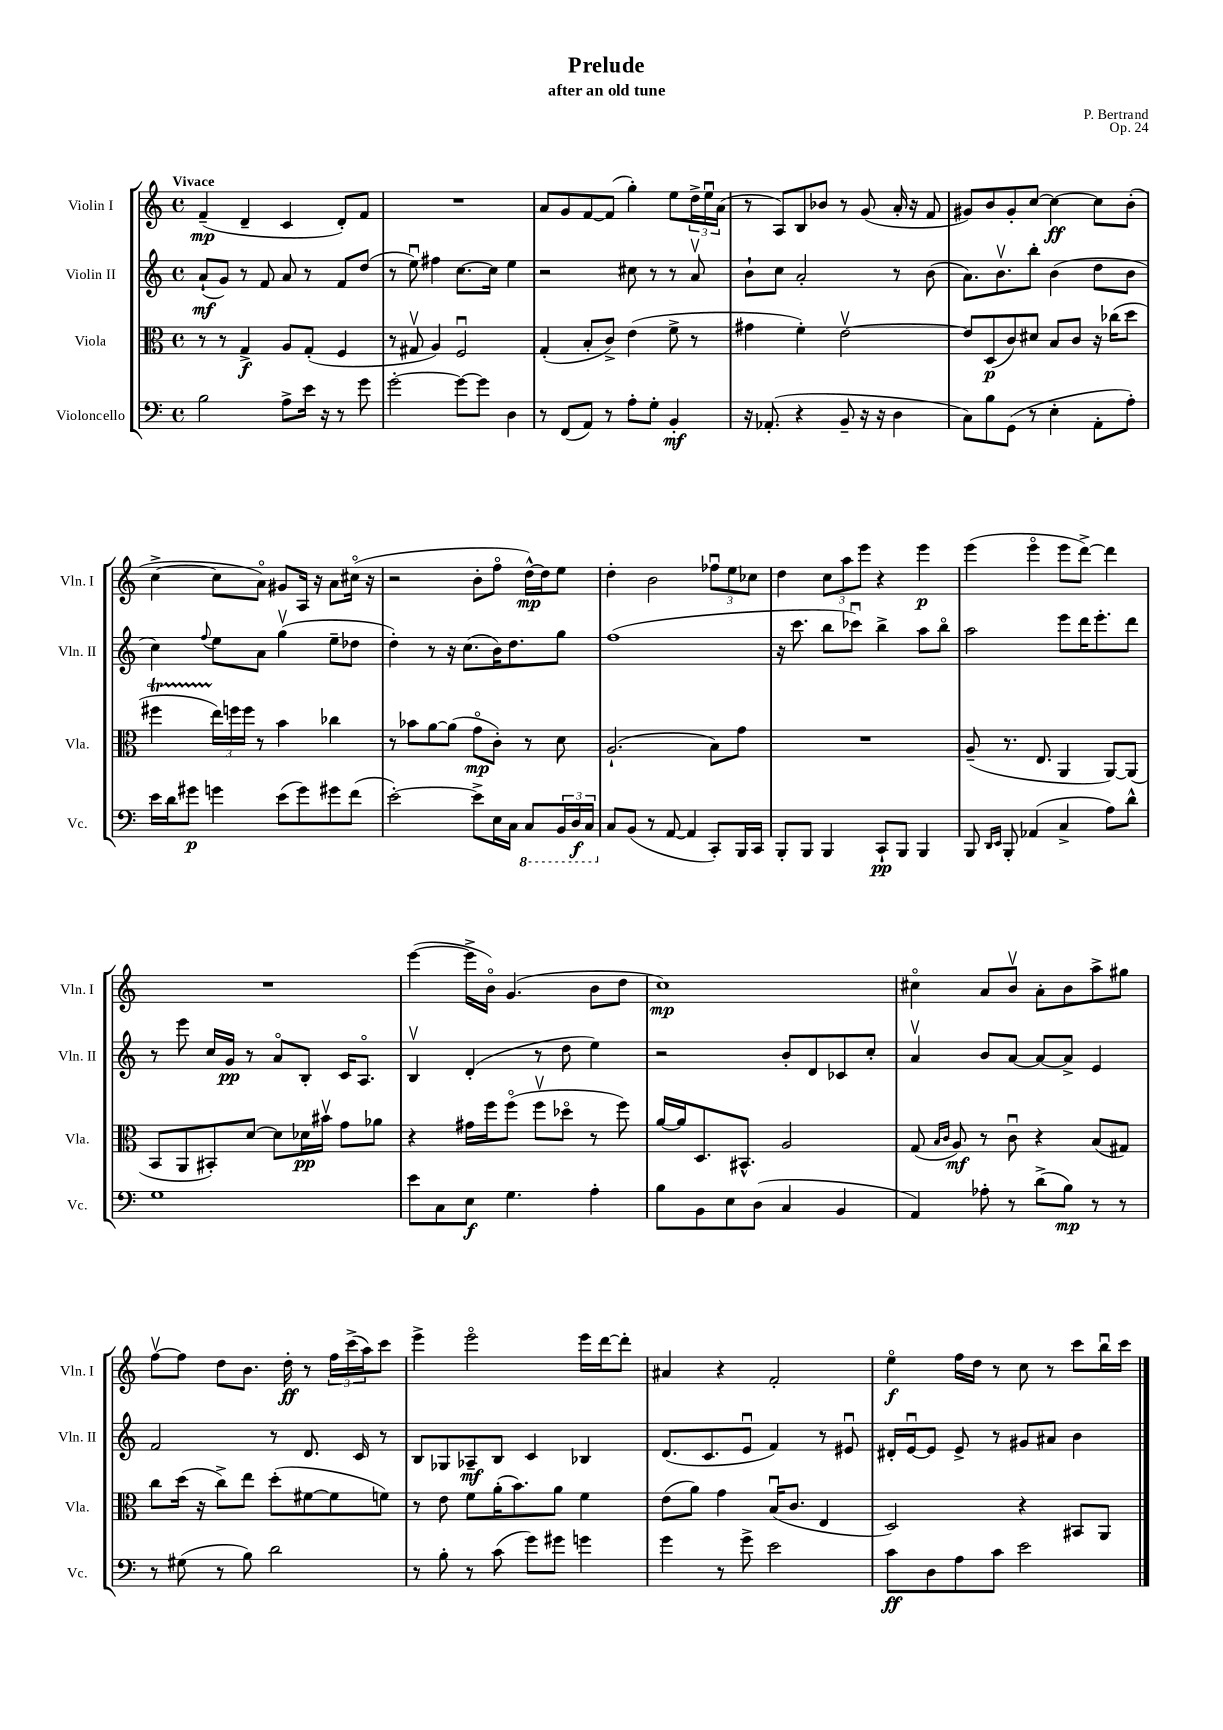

**kern	**kern	**kern	**kern
*staff4	*staff3	*staff2	*staff1
*clefF4	*clefC3	*clefG2	*clefG2
*k[]	*k[]	*k[]	*k[]
*M4/4	*M4/4	*M4/4	*M4/4
*met(c)	*met(c)	*met(c)	*met(c)
2B	8r	(8a`	(4f~
.	8r	8g)	.
.	4G^	8r	4d~
.	.	8f	.
8A^	8A	8a	4c
16e	(8G'	8r	.
16r	.	.	.
8r	4F	8f	8d')
8g	.	(8dd	8f
=	=	=	=
[2g'	8r	8r	1r
.	8G#v	8eeu)	.
.	4A)	4ff#	.
8g_	2Fu	[8.cc	.
8g]	.	.	.
.	.	16cc]	.
4D	.	4ee	.
=	=	=	=
8r	(4G'	2r	8a
(8FF	.	.	8g
8AA)	8B'	.	[8f
8r	8c^)	.	(8f]
8A'	(4e	8cc#	4gg')
8G'	.	8r	.
4BB'	8f^	8r	8ee
.	8r	8av	24dd^
.	.	.	24eeu
.	.	.	(24a
=	=	=	=
16r	4g#	8b`	8r
(8.AA-'	.	.	.
.	.	8cc	8A)
4r	4f')	2a'	8B
.	.	.	8b-
8BB~	[2ev	.	8r
16r	.	.	(8g
16r	.	.	.
4D	.	8r	16a'
.	.	.	16r
.	.	(8b	8f
=	=	=	=
8C)	8e]	8.a)	8g#)
8B	(8D	.	8b
.	.	8.bv	.
(8GG	8c)	.	8g#'
8r	8d#	8bb'	[8cc
4E'	8B	(4b	4cc_
.	8c	.	.
8AA'	16r	8dd	8cc]
.	(16cc-	.	.
8A')	8dd	8b	(8b'
=	=	=	=
16e	4ff#	4cc)	[4cc^
16d	.	.	.
8g#	.	.	.
.	.	8qqff	.
4g	24ee)	8ee	8cc]
.	24ff	.	.
.	24ff	.	.
.	8r	8a	8ao)
(8e	4b	(4ggv	8g#
8g)	.	.	16A
.	.	.	16r
8g#	4cc-	8ee~	8a
(8f	.	8dd-	(16cc#o
.	.	.	16r
=	=	=	=
[2e')	8r	4dd')	2r
.	8b-	.	.
.	[8a	8r	.
.	(8a]	16r	.
.	.	(8.cc	.
8e^]	8go	.	8b'
16E	8c')	16b)	8ffo
16C	.	8.dd	.
8CC	8r	.	[16dd^^)
.	.	.	16dd]
24BBB	8d	8gg	8ee
24DD	.	.	.
24CC	.	.	.
=	=	=	=
8C	(2.A`	(1ff	4dd'
(8BB	.	.	.
8r	.	.	2b
[8AA	.	.	.
4AA]	.	.	.
8CC')	8B)	.	12ff-u
.	.	.	12ee
16BBB	8g	.	.
.	.	.	12cc-
16CC	.	.	.
=	=	=	=
8BBB'	1r	16r	4dd
.	.	8.ccc	.
8BBB	.	.	.
4BBB	.	8bb	12cc
.	.	.	12aa
.	.	8ccc-u)	.
.	.	.	12eee
8CC`	.	4bb^	4r
8BBB	.	.	.
4BBB	.	8aa	4eee
.	.	8bbo	.
=	=	=	=
8BBB	(8A~	2aa	(4eee
16qqDD	.	.	.
16qqEE	.	.	.
8BBB'	8.r	.	.
(4AA-	.	.	4eeeo
.	8.E	.	.
4C^	4AA	8eee	8eee
.	.	16ddd	[8ddd^)
.	.	8.eee'	.
8A)	[8AA)	.	4ddd]
8d^^	(8AA]	8ddd	.
=	=	=	=
1G	8BB	8r	1r
.	8AA	8eee	.
.	8BB#')	16cc	.
.	.	16g	.
.	[8d	8r	.
.	8d]	8ao	.
.	16d-	8B'	.
.	16b#v	.	.
.	8g	16c	.
.	.	8.Ao	.
.	8a-	.	.
=	=	=	=
8e	4r	4Bv	([4eee
8C	.	.	.
8E	16g#	(4d'	16eee^]
.	16ff	.	16bo)
4.G	(8ffo	.	(4.g
.	8ffv	8r	.
.	8dd-o	8dd	.
4A'	8r	4ee)	8b
.	8ff)	.	8dd
=	=	=	=
8B	[16a	2r	1cc)
.	16a]	.	.
8BB	8.D	.	.
8E	.	.	.
.	8.BB#^^	.	.
(8D	.	.	.
4C	2A	8b'	.
.	.	8d	.
4BB	.	8c-	.
.	.	8cc'	.
=	=	=	=
4AA)	(8G	4av	4cc#o
.	16qqB	.	.
.	16qqc	.	.
.	8A)	.	.
8A-'	8r	8b	8a
8r	8cu	[8a	8bv
(8d^	4r	8a_	8a'
8B)	.	8a^]	8b
8r	(8B	4e	8aa^
8r	8G#)	.	8gg#
=	=	=	=
8r	8cc	2f	[8ffv
(8G#	(16dd	.	8ff]
.	16r	.	.
8r	8cc^)	.	8dd
8B)	8ee	.	8.b
2d	(8dd'	8r	.
.	.	.	16dd'
.	[8f#	8.d	8r
.	8f#]	.	24ff
.	.	.	(24ccc^
.	.	16c	.
.	.	.	24aa)
.	8f)	8r	8ccc
=	=	=	=
8r	8r	8B	4eee^
8B'	8e	8G-	.
8r	8f	8A-~	2eeeo
(8c	(16a'	8B	.
.	8.b)	.	.
8g)	.	4c	.
8g#	8a	.	.
4g	4f	4B-	16eee
.	.	.	[16ddd
.	.	.	8ddd']
=	=	=	=
4g	(8e	(8.d	4a#
.	8a)	.	.
.	.	8.c	.
8r	4g	.	4r
8g^	.	8eu	.
2e	(16Bu	4f)	2f'
.	8.c	.	.
.	4E	8r	.
.	.	8e#u	.
=	=	=	=
8c	2D)	16d#'	4eeo
.	.	[16eu	.
8D	.	8e]	.
8A	.	8e^	16ff
.	.	.	16dd
8c	.	8r	8r
2e	4r	8g#	8cc
.	.	8a#	8r
.	8BB#	4b	8ccc
.	8AA	.	16bbu
.	.	.	16ccc
==	==	==	==
*-	*-	*-	*-
